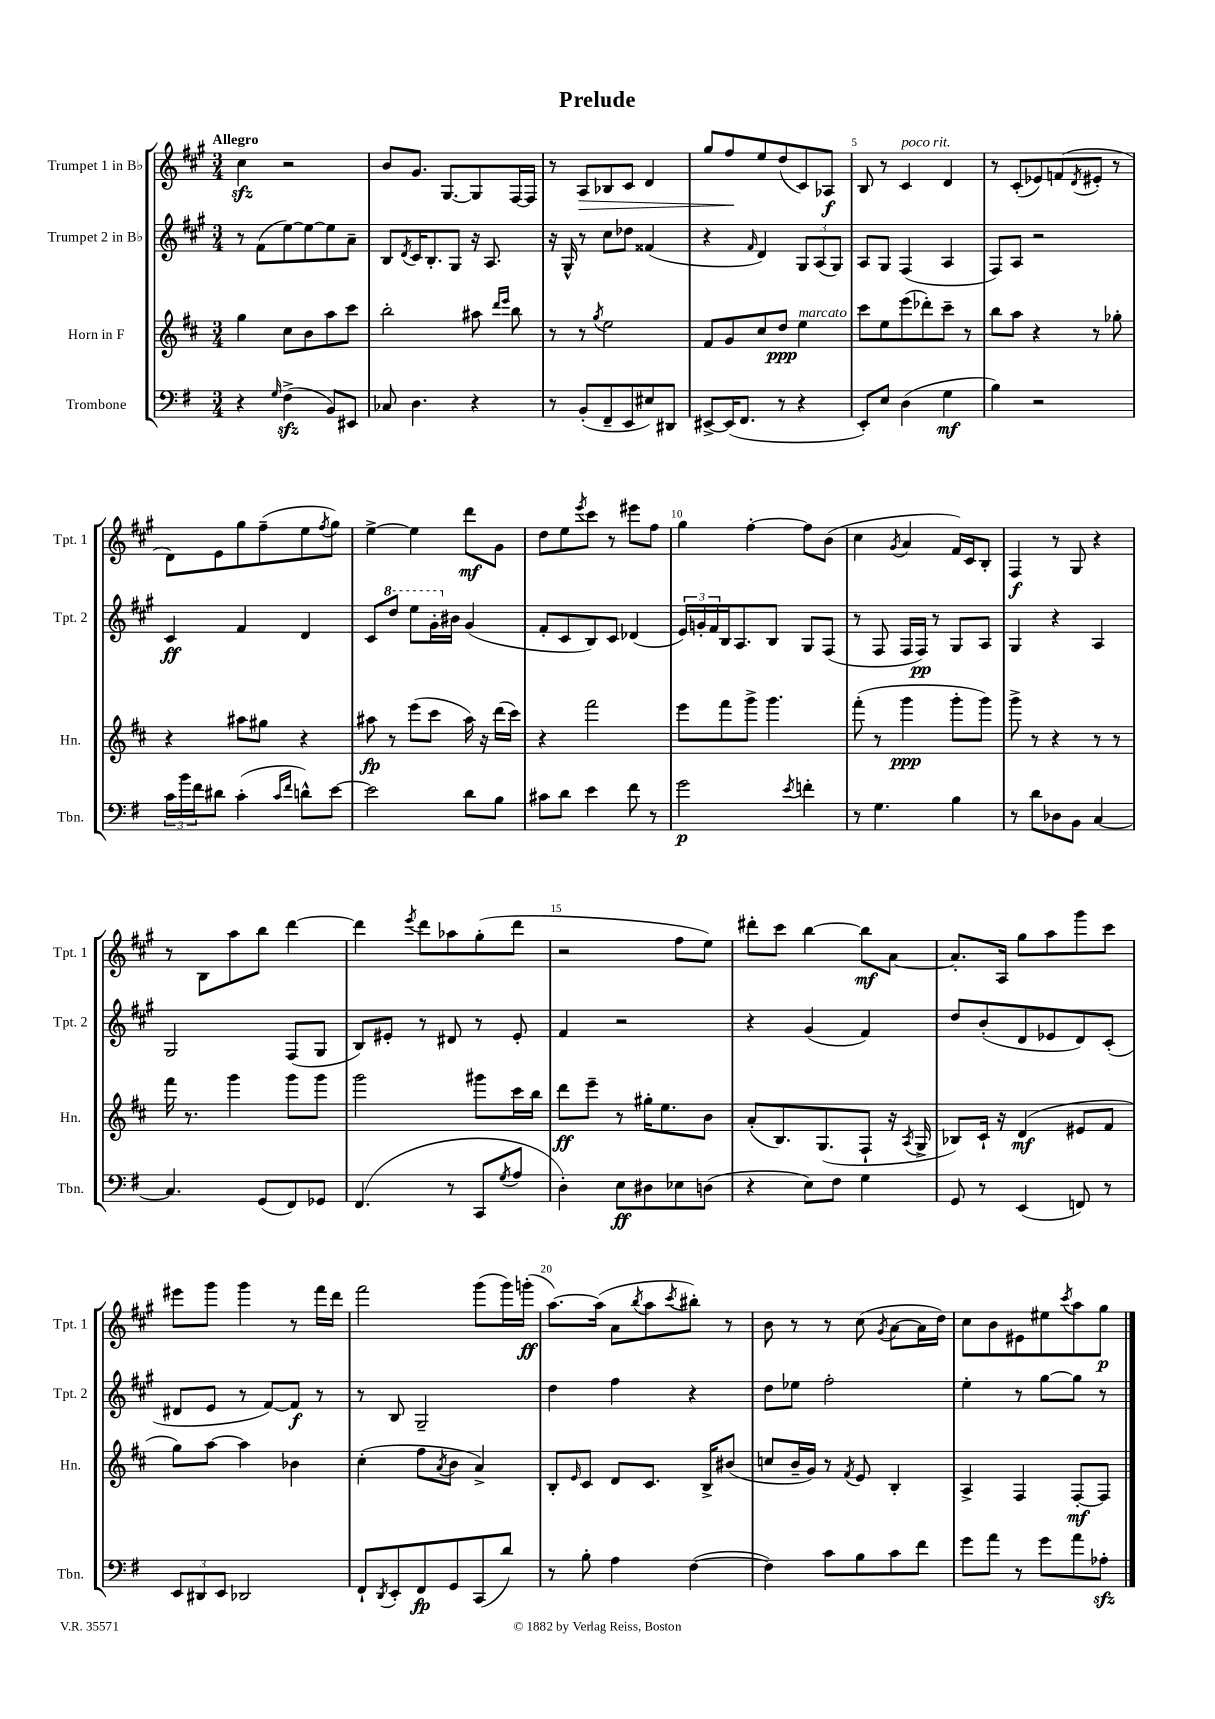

**kern	**kern	**kern	**kern
*staff4	*staff3	*staff2	*staff1
*clefF4	*clefG2	*clefG2	*clefG2
*k[f#]	*k[f#c#]	*k[f#c#g#]	*k[f#c#g#]
*M3/4	*M3/4	*M3/4	*M3/4
4r	4gg	8r	4cc#
.	.	(8f#	.
16qqG	.	.	.
(4F#^	8cc#	[8ee)	2r
.	8b	8ee_	.
8BB)	8aa	8ee]	.
8EE#	8ccc#	8a~	.
=	=	=	=
8C-	2bb'	8B	8b
.	.	8qd	.
4.D	.	16c#	8.g#
.	.	8.B'	.
.	.	.	[8.G#
.	.	8G#	.
4r	8aa#	16r	8G#]
.	.	8.A	.
.	16qqddd	.	.
.	16qqeee	.	.
.	8bb	.	[16F#
.	.	.	16F#]
=	=	=	=
8r	8r	16r	8r
.	.	16G#^^	.
(8BB'	8r	8r	8A
.	8qgg	.	.
8FF#~	2ee	8cc#	8B-
8EE	.	8dd-	8c#
8E#)	.	(4f##	4d
8DD#	.	.	.
=	=	=	=
[8EE#^	8f#	4r	8gg#
(16EE#]	8g	.	8ff#
8.FF#	.	.	.
.	.	16qqf#	.
.	8cc#	4d)	8ee
8r	8dd	.	(8dd
4r	4ee	12G#	8c#)
.	.	(12A	.
.	.	.	8A-
.	.	12G#)	.
=	=	=	=
8EE')	8ccc#	8A	8B
8E	8ee	8G#	8r
(4D	(8eee	(4F#	4c#
.	8ddd-')	.	.
4G	8ccc#~	4A	4d
.	8r	.	.
=	=	=	=
4B)	8bb	8F#)	8r
.	8aa	8A	(8c#'
2r	4r	2r	8e-)
.	.	.	(8f
.	.	.	8qd
.	8r	.	8e#'
.	8gg-'	.	8r
=	=	=	=
24c	4r	4c#	8d)
24b	.	.	.
24f#	.	.	.
8d#	.	.	8e
(4c'	8aa#	4f#	8gg#
.	8gg#	.	(8ff#~
16qqc	.	.	.
16qqf#	.	.	.
8d^^)	4r	4d	8ee
.	.	.	8qff#
[8e	.	.	8gg#)
=	=	=	=
2e]	8aa#	8c#	[4ee^
.	8r	8ddd	.
.	(8eee	8eee	4ee]
.	8ccc#	16gg#'	.
.	.	16b#	.
8d	16aa#)	(4g#	8ddd
.	16r	.	.
8B	(16ddd	.	8g#
.	16ccc#)	.	.
=	=	=	=
8c#	4r	8f#'	8dd
8d	.	8c#	8ee
.	.	.	8qeee
4e	2fff#	8B)	8ccc#
.	.	8c#	8r
8f#	.	(4d-	8eee#
8r	.	.	8ff#
=	=	=	=
2g	8eee	24e)	4gg#
.	.	24g'	.
.	.	24f#	.
.	8fff#	16B	.
.	.	8.A	.
.	8ggg^	.	[4ff#'
.	4.ggg	8B	.
8qe	.	.	.
4f'	.	8G#	8ff#]
.	.	(8F#	(8b
=	=	=	=
8r	(8fff#'	8r	4cc#
4.G	8r	8F#	.
.	.	.	8qg#
.	4ggg	16F#	4a
.	.	16F#)	.
.	.	8r	.
4B	8ggg'	8G#	16f#)
.	.	.	16c#
.	8ggg)	8A	8B'
=	=	=	=
8r	8ggg^	4G#	4F#
8d	8r	.	.
8D-	4r	4r	8r
8BB	.	.	8G#
[4C	8r	4A	4r
.	8r	.	.
=	=	=	=
4.C]	16fff#	2G#	8r
.	8.r	.	.
.	.	.	8B
.	4ggg	.	8aa
(8GG	.	.	8bb
8FF#)	8ggg	(8F#	[4ddd
8GG-	8ggg	8G#	.
=	=	=	=
(4.FF#	2ggg	8B)	4ddd]
.	.	8e#'	.
.	.	.	8qeee
.	.	8r	8ddd
8r	.	8d#	8aa-
8CC	8ggg#	8r	(8gg#'
8qG	.	.	.
8A	16ccc#	8e#'	8ddd
.	16bb	.	.
=	=	=	=
4D')	8ddd	4f#	2r
.	8eee~	.	.
8E	8r	2r	.
8D#	16gg#'	.	.
.	8.ee	.	.
8E-	.	.	8ff#
(8D	8b	.	8ee)
=	=	=	=
4r	(8a'	4r	8ddd#'
.	8.B)	.	8ccc#
8E)	.	(4g#	[4bb
.	(8.G	.	.
8F#	.	.	.
4G	8F#`	4f#)	8bb]
.	16r	.	[8a
.	8qA	.	.
.	16G^	.	.
=	=	=	=
8GG	8B-)	8dd	8.a']
8r	16c#`	(8b'	.
.	16r	.	16A
(4EE	(4d	8d	8gg#
.	.	8e-	8aa
8FF)	8e#	8d)	8ggg#
8r	8f#	(8c#'	8ccc#
=	=	=	=
12EE	8gg)	8d#	8eee#
12DD#	.	.	.
.	[8aa	8e	8ggg#
12EE	.	.	.
2DD-	4aa]	8r	4ggg#
.	.	[8f#)	.
.	4b-	8f#]	8r
.	.	8r	16fff#
.	.	.	16ddd
=	=	=	=
8FF#`	(4cc#'	8r	2fff#
8qDD	.	.	.
8EE'	.	8B	.
8FF#	8ff#	2G#~	.
.	8qa	.	.
8GG	8b	.	.
(8CC	4a^)	.	(8ggg#
8d)	.	.	16ggg#)
.	.	.	(16ggg'
=	=	=	=
8r	8B'	4dd	[8.aa)
.	16qqe	.	.
8B'	8c#	.	.
.	.	.	(16aa]
4A	8d	4ff#	8a
.	.	.	8qbb
.	8.c#	.	8aa
.	.	.	8qccc#
([4F#	.	4r	8bb#')
.	16B^	.	.
.	(8b#	.	8r
=	=	=	=
4F#])	8cc	8dd	8b
.	16b~	8ee-	8r
.	16g)	.	.
8c	8r	2ff#'	8r
.	8qf#	.	.
8B	8e	.	(8cc#
.	.	.	8qg#
8c	4B'	.	[8a
8f#	.	.	16a]
.	.	.	16dd)
=	=	=	=
8g	4A^	4ee'	8cc#
8a	.	.	8b
8r	4F#	8r	8e#
8g	.	[8gg#	8ee#
.	.	.	8qccc#
8a	[8F#'	8gg#]	8aa
8A-'	8F#]	8r	8gg#
==	==	==	==
*-	*-	*-	*-
